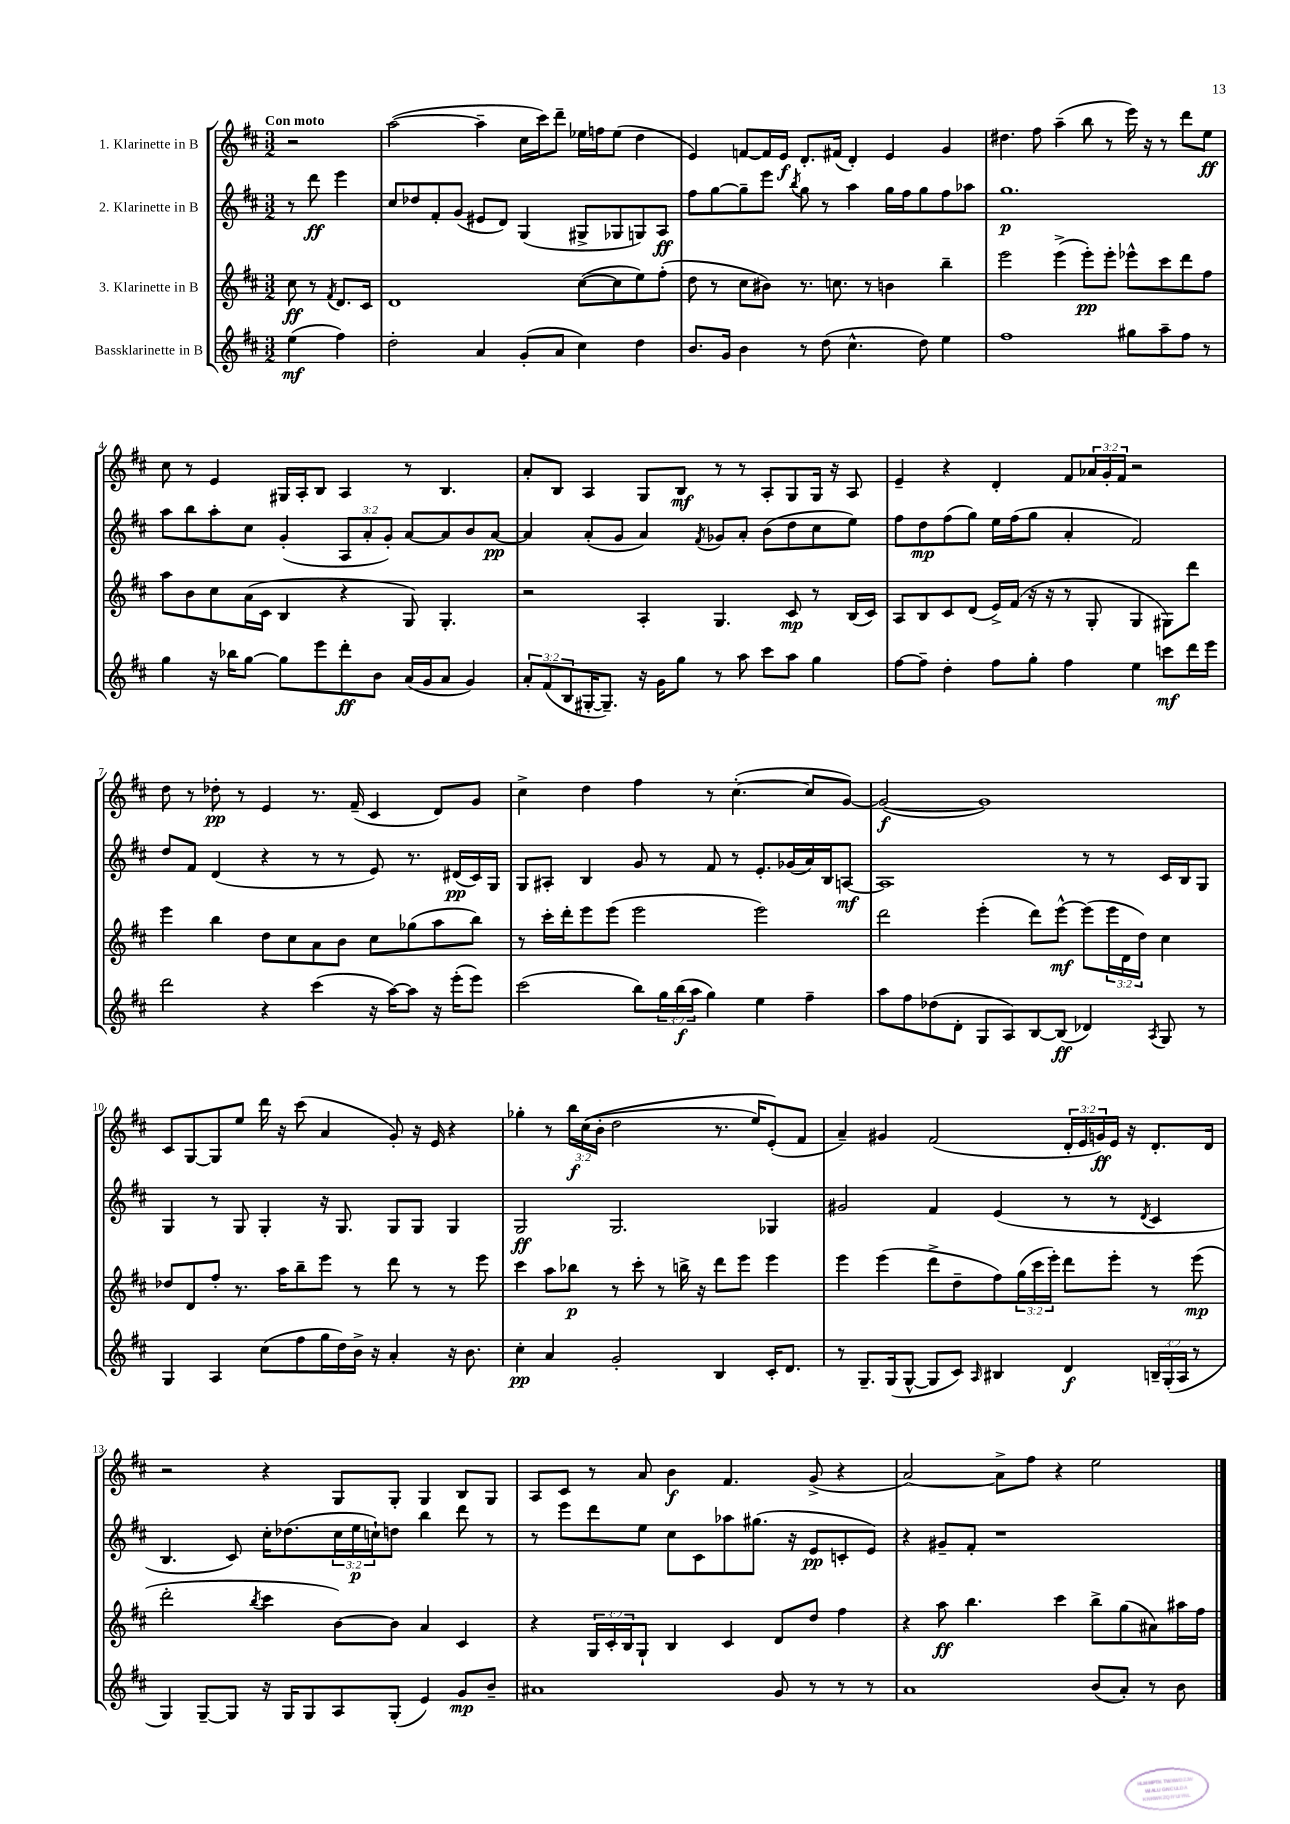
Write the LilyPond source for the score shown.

<<
\new StaffGroup <<
\new Staff = "s0" \with { instrumentName = "1. Klarinette in B" } {
    \clef treble \key d \major \numericTimeSignature \time 3/2 \override Staff.TupletNumber.text = #tuplet-number::calc-fraction-text \partial 2 \tempo "Con moto"
    r2 |
    a''2~( a''4-- cis''16 cis'''16) d'''8-- ees''16 f''16 ees''8( d''4 |
    e'4) f'8~ f'16 e'16\f d'8.-. fis'16( d'4-.) e'4 g'4 |
    dis''4. fis''8 a''4--( b''8 r8 e'''16) r16 r8 d'''8 e''8\ff |
    cis''8 r8 e'4 gis16 a16-. b8 a4 r8 b4. |
    a'8-. b8 a4 g8 b8\mf r8 r8 a8-. g8 g16 r16 a8 |
    e'4-- r4 d'4-. fis'8 \tuplet 3/2 { aes'16 g'16-. fis'16 } r2 |
    d''8 r8 des''8-.\pp r8 e'4 r8. fis'16--( cis'4 d'8) g'8 |
    cis''4-> d''4 fis''4 r8 cis''4.~-.( cis''8 g'8~) |
    g'2~\f( g'1) |
    cis'8 g8~ g8 e''8 d'''16 r16 cis'''8( a'4 g'8-.) r16 e'16 r4 |
    ges''4-. r8 \tuplet 3/2 { b''16\f cis''16(\( b'16-. } d''2 r8. e''16) e'8-.(\) fis'8 |
    a'4--) gis'4 fis'2( \tuplet 3/2 { d'16-. e'16 g'16\ff) } e'16 r16 d'8.-. d'16 |
    r2 r4 g8 g8-. g4 b8 g8 |
    a8 cis'8 r8 a'8 b'4\f fis'4. g'8->( r4 |
    a'2~) a'8-> fis''8 r4 e''2 \bar "|." |
}
\new Staff = "s1" \with { instrumentName = "2. Klarinette in B" } {
    \clef treble \key d \major \numericTimeSignature \time 3/2 \override Staff.TupletNumber.text = #tuplet-number::calc-fraction-text \partial 2
    r8 d'''8\ff e'''4 |
    cis''8 des''8 fis'8-. g'8( eis'8 d'8) g4( gis8-> ges8 g8) a8\ff |
    fis''8 g''8~ g''8-- e'''8 \acciaccatura { b''8 } g''8 r8 a''4 g''16 fis''16 g''8 fis''8 aes''8 |
    g''1.\p |
    a''8 b''8 a''8-. cis''8 g'4-.( \tuplet 3/2 { a8 a'8-. g'8-.) } a'8~ a'8 b'8 a'8~\pp |
    a'4 a'8-.( g'8 a'4) \acciaccatura { fis'8 } ges'8 a'8-. b'8( d''8 cis''8 e''8) |
    fis''8 d''8\mp fis''8( g''8) e''16 fis''16( g''8 a'4-. fis'2) |
    d''8 fis'8 d'4( r4 r8 r8 e'8) r8. dis'16\pp( cis'16) g16 |
    g8 ais8-. b4 g'8 r8 fis'8 r8 e'8.-. ges'16( a'16) b16 a8~\mf |
    a1 r8 r8 cis'16 b16 g8 |
    g4 r8 g8 g4-. r16 g8. g8 g8 g4 |
    g2\ff g2. ges4 |
    gis'2 fis'4 e'4( r8 r8 \acciaccatura { d'8 } cis'4 |
    b4. cis'8) cis''16-. des''8.( \tuplet 3/2 { cis''16 e''16\p c''16-!) } d''8 b''4 d'''8 r8 |
    r8 e'''8 d'''8 e''8 cis''8 cis'8 aes''8 gis''8.( r16 e'8\pp c'8-. e'8) |
    r4 gis'8-- fis'8-. r1 \bar "|." |
}
\new Staff = "s2" \with { instrumentName = "3. Klarinette in B" } {
    \clef treble \key d \major \numericTimeSignature \time 3/2 \override Staff.TupletNumber.text = #tuplet-number::calc-fraction-text \partial 2
    cis''8\ff r8 \acciaccatura { fis'8 } d'8. cis'16 |
    d'1 cis''8~( cis''8 e''8) fis''8-.( |
    d''8 r8 cis''8 bis'8) r8. c''8. r8 b'4 b''4-- |
    e'''2 e'''4->( e'''8-.\pp) e'''8-. ees'''8-^ cis'''8 d'''8 fis''8 |
    a''8 b'8 cis''8 a'16( cis'16 b4 r4 g8) g4.-. |
    r2 a4-. g4. cis'8\mp r8 b16( cis'16) |
    a8 b8 cis'8 d'8( e'16->) fis'16( r16 r16 r8 g8-. g4 gis8) d'''8 |
    e'''4 b''4 d''8 cis''8 a'8 b'8 cis''8 ges''8( a''8 b''8) |
    r8 cis'''16-. d'''16-. e'''8 e'''8( e'''2 e'''2) |
    d'''2 e'''4-.( d'''8) e'''8~-^\mf e'''8( \tuplet 3/2 { e'''16 d'16 d''16) } cis''4 |
    des''8 d'8 fis''8-. r8. a''16 b''8-- e'''8 r8 d'''8 r8 r8 e'''8 |
    cis'''4 a''8 bes''8\p r8 cis'''8-. r8 b''16-> r16 d'''8 e'''8 e'''4 |
    e'''4 e'''4( d'''8-> d''8-- fis''8) \tuplet 3/2 { g''16( cis'''16 e'''16-.) } d'''8 e'''8-. r8 e'''8\mp( |
    d'''2-. \acciaccatura { b''8 } cis'''4 b'8~) b'8 a'4 cis'4 |
    r4 \tuplet 3/2 { g16 cis'16-. b16 } g8-! b4 cis'4 d'8 d''8 fis''4 |
    r4 a''8\ff b''4. cis'''4 b''8-> g''8( ais'8) ais''16 fis''16 \bar "|." |
}
\new Staff = "s3" \with { instrumentName = "Bassklarinette in B" } {
    \clef treble \key d \major \numericTimeSignature \time 3/2 \override Staff.TupletNumber.text = #tuplet-number::calc-fraction-text \partial 2
    e''4\mf( fis''4) |
    d''2-. a'4 g'8-.( a'8 cis''4) d''4 |
    b'8. g'16 b'4 r8 d''8( cis''4.-^ d''8) e''4 |
    fis''1 gis''8 a''8-- fis''8 r8 |
    g''4 r16 bes''16 g''8~ g''8 e'''8 d'''8-.\ff b'8 a'16( g'16 a'8 g'4) |
    \tuplet 3/2 { a'8-. fis'8( b8 } gis16~-. gis8.--) r16 g'16 g''8 r8 a''8 cis'''8 a''8 g''4 |
    fis''8~ fis''8-- d''4-. fis''8 g''8-. fis''4 e''4 c'''8\mf d'''16 e'''16 |
    d'''2 r4 cis'''4( r16 a''16~) a''8 r16 e'''16-.( e'''8) |
    cis'''2( b''8) \tuplet 3/2 { g''16 b''16\f( a''16 } g''4) e''4 fis''4-- |
    a''8 fis''8 des''8( d'8-. g8 a8) b8~ b8\ff( des'4) \acciaccatura { a8 } g8 r8 |
    g4 a4 cis''8( fis''8 g''16 d''16) b'16-> r16 a'4-. r16 b'8. |
    cis''4-.\pp a'4 g'2-. b4 cis'16-. d'8. |
    r8 g8.-- g16( g8~-^ g8 cis'8) \grace { a16 } bis4 d'4\f \tuplet 3/2 { b16-- g16-.( a16 } r8 |
    g4) g8~-- g8 r16 g16 g8 a8 g8-.( e'4) g'8\mp b'8-- |
    ais'1 g'8 r8 r8 r8 |
    a'1 b'8( a'8-.) r8 b'8 \bar "|." |
}
>>
>>
